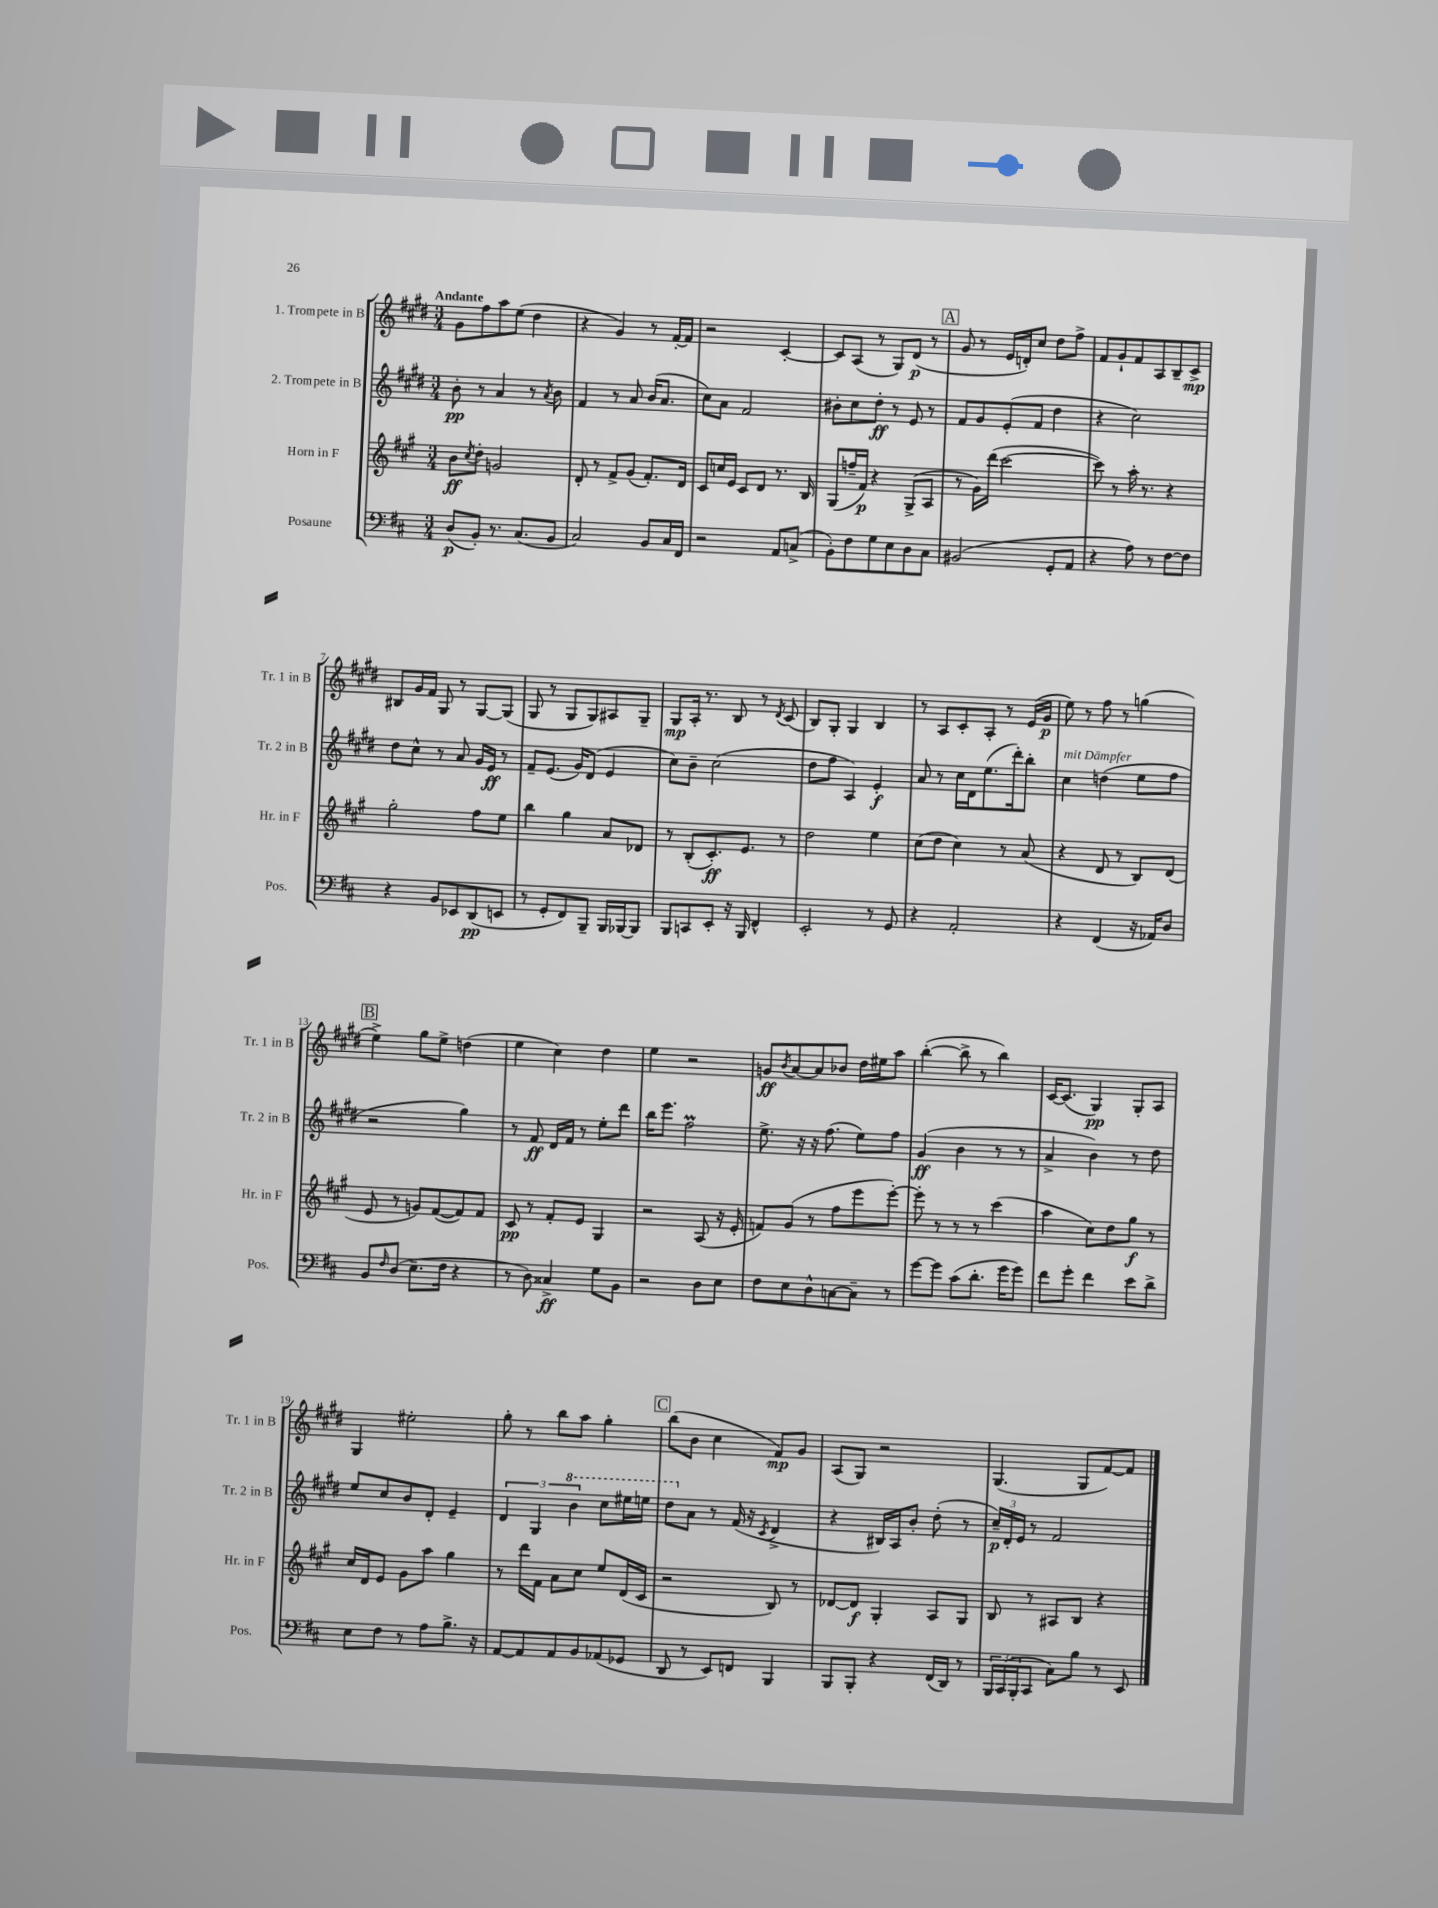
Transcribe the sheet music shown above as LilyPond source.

<<
\new StaffGroup <<
\new Staff = "s0" \with { instrumentName = "1. Trompete in B" shortInstrumentName = "Tr. 1 in B" } {
    \clef treble \key e \major \numericTimeSignature \time 3/4 \tempo "Andante"
    gis'8 fis''8 a''8 e''8( dis''4 |
    r4 gis'4) r8 fis'16~-. fis'16 |
    r2 cis'4~-. |
    cis'8 a8( r8 gis8) dis'8\p( r8 |
    \mark \markup { \box "A" } gis'8 r8 e'16 d'16-.) cis''8 dis''8 fis''8-> |
    fis'8 gis'8-! fis'8 a8 b8-- cis'8->\mp |
    bis8 gis'16 fis'16 gis8 r8 gis8~ gis8( |
    gis8 r8 gis8 gis8) ais8 gis8-- |
    gis8\mp a16-. r8. b8 r8 \acciaccatura { dis'8 } cis'8( |
    b8) gis8-. gis4 b4 |
    r8 a8 cis'8-. a8-. r8 e'16( gis'16\p |
    e''8) r8 fis''8 r8 g''4( |
    \mark \markup { \box "B" } e''4->) gis''8 e''8-> d''4( |
    e''4 cis''4) dis''4 |
    e''4 r2 |
    g'8\ff \acciaccatura { b'8 } a'8~ a'8 bes'8 dis''16 eis''16 a''8 |
    b''4~-.( b''8-> r8 b''4) |
    cis'16~ cis'8.( gis4\pp) gis8-. a8 |
    gis4 eis''2-. |
    gis''8-. r8 b''8 a''8 gis''4-. |
    \mark \markup { \box "C" } b''8( b'8 cis''4 fis'8\mp) gis'8 |
    a8( gis8) r2 |
    gis4.( gis8 fis'8~) fis'8 \bar "|." |
}
\new Staff = "s1" \with { instrumentName = "2. Trompete in B" shortInstrumentName = "Tr. 2 in B" } {
    \clef treble \key e \major \numericTimeSignature \time 3/4
    b'8-.\pp r8 a'4 r8 \acciaccatura { a'8 } b'8 |
    fis'4 r8 a'8 b'16( a'8. |
    cis''8) a'8 fis'2 |
    bis'8-. cis''8 dis''8-.\ff r8 e'8 r8 |
    \mark \markup { \box "A" } fis'8 gis'8 e'8-.( fis'8 dis''4 |
    r4 cis''2) |
    dis''8 cis''8-^ r8 a'8 gis'16 e'16\ff r8 |
    fis'8-- e'8.( gis'16) dis'8( e'4 |
    cis''8) b'8-- cis''2( |
    dis''8 fis''8 a4) e'4-.\f |
    a'8 r8 cis''16 dis'16 e''8.( dis'''16-.) b''8-. |
    cis''4^\markup { \italic "mit Dämpfer" } d''4( e''8 fis''8 |
    \mark \markup { \box "B" } r2 gis''4) |
    r8 fis'8\ff dis'16 fis'16 r8 e''8-. dis'''8 |
    b''16 e'''8. fis''2\prall |
    e''8.-> r16 r16 fis''8.( e''8) fis''8 |
    gis'4\ff( b'4 r8 r8 |
    a'4-> b'4) r8 dis''8 |
    e''8 cis''8 b'8 dis'8-. e'4-- |
    \tuplet 3/2 { dis'4 gis4 \ottava #1 b''4 } cis'''8 eis'''16 e'''16 |
    \mark \markup { \box "C" } dis'''8 \ottava #0 a'8 r8 fis'16( r16 \acciaccatura { cis'8 } dis'4-> |
    r4 bis16) a16 b'8-. dis''8-.( r8 |
    \tuplet 3/2 { cis''16--\p) dis'16-. e'16 } r8 fis'2 \bar "|." |
}
\new Staff = "s2" \with { instrumentName = "Horn in F" shortInstrumentName = "Hr. in F" } {
    \clef treble \key a \major \numericTimeSignature \time 3/4
    b'8\ff \acciaccatura { cis''8 } d''8-. g'2 |
    d'8-. r8 fis'8-> gis'8( fis'8.-.) d'16 |
    cis'8 c''16 e'16 cis'8 d'8 r8. b16 |
    gis8( f''16-- fis'16\p) r4 gis8->( a8 |
    \mark \markup { \box "A" } r8 gis'16) d'''16( cis'''2~ |
    cis'''8) r8 a''16-. r8. r4 |
    gis''2-. fis''8 e''8 |
    b''4 gis''4 a'8 des'8 |
    r8 b8-.( cis'8.-.\ff) e'8. r8 |
    d''2 e''4 |
    cis''8( d''8 cis''4) r8 a'8( |
    r4 d'8 r8 b8) d'8( |
    \mark \markup { \box "B" } e'8 r8 g'8) fis'8~( fis'8) fis'8 |
    cis'8\pp r8 fis'8-. e'8 gis4 |
    r2 a8( r16 e'16-. |
    f'8) gis'8( r8 fis''8 e'''8 e'''8~-.) |
    e'''8-. r8 r8 r8 cis'''4( |
    a''4 cis''8) d''8 gis''8\f r8 |
    cis''16 d'16 e'8 gis'8 a''8 gis''4 |
    r8 d'''16 fis'16 a'8 cis''8 e''8 d'16( cis'16 |
    \mark \markup { \box "C" } r2 b8) r8 |
    des'8~ des'8\f gis4-. a8 gis8 |
    b8 r8 ais8 b8 r4 \bar "|." |
}
\new Staff = "s3" \with { instrumentName = "Posaune" shortInstrumentName = "Pos." } {
    \clef bass \key d \major \numericTimeSignature \time 3/4
    d8\p( b,8-.) r8. cis8.( b,8 |
    cis2) b,8 cis16 fis,16 |
    r2 a,8 c8->( |
    b,8-.) fis8 g8 e8 d8 cis8 |
    \mark \markup { \box "A" } bis,2( g,8-. a,8 |
    r4 a8) r8 fis8~ fis8 |
    r4 b,8 ees,8 d,8\pp( e,8 |
    r8 g,8-. fis,8) b,,8-- b,,16 bes,,16~ bes,,8 |
    b,,8 c,8 e,8-. r16 b,,16 fis,4-^ |
    e,2-. r8 g,8 |
    r4 a,2-. |
    r4 fis,4( r16 aes,16) d8 |
    \mark \markup { \box "B" } b,8 \grace { fis16 } d8( e8.-- fis16 r4 |
    r8 d8) cisis4->\ff g8 b,8 |
    r2 d8 e8 |
    fis8 e8 d8-^ c8~ c8-- r8 |
    g'8~ g'8 cis'8( d'8.-. g'16 g'8) |
    fis'8 g'8-. fis'4 e'8 d'8-> |
    e8 fis8 r8 a8 b8.-> r16 |
    a,8~ a,8 a,8 b,8 aes,8( ges,8 |
    \mark \markup { \box "C" } d,8 r8 e,8) f,8 b,,4 |
    b,,8 b,,8-. r4 fis,16( d,16) r8 |
    \tuplet 3/2 { b,,16 cis,16( b,,16-. } cis,8 cis8) b8 r8 e,8 \bar "|." |
}
>>
>>
